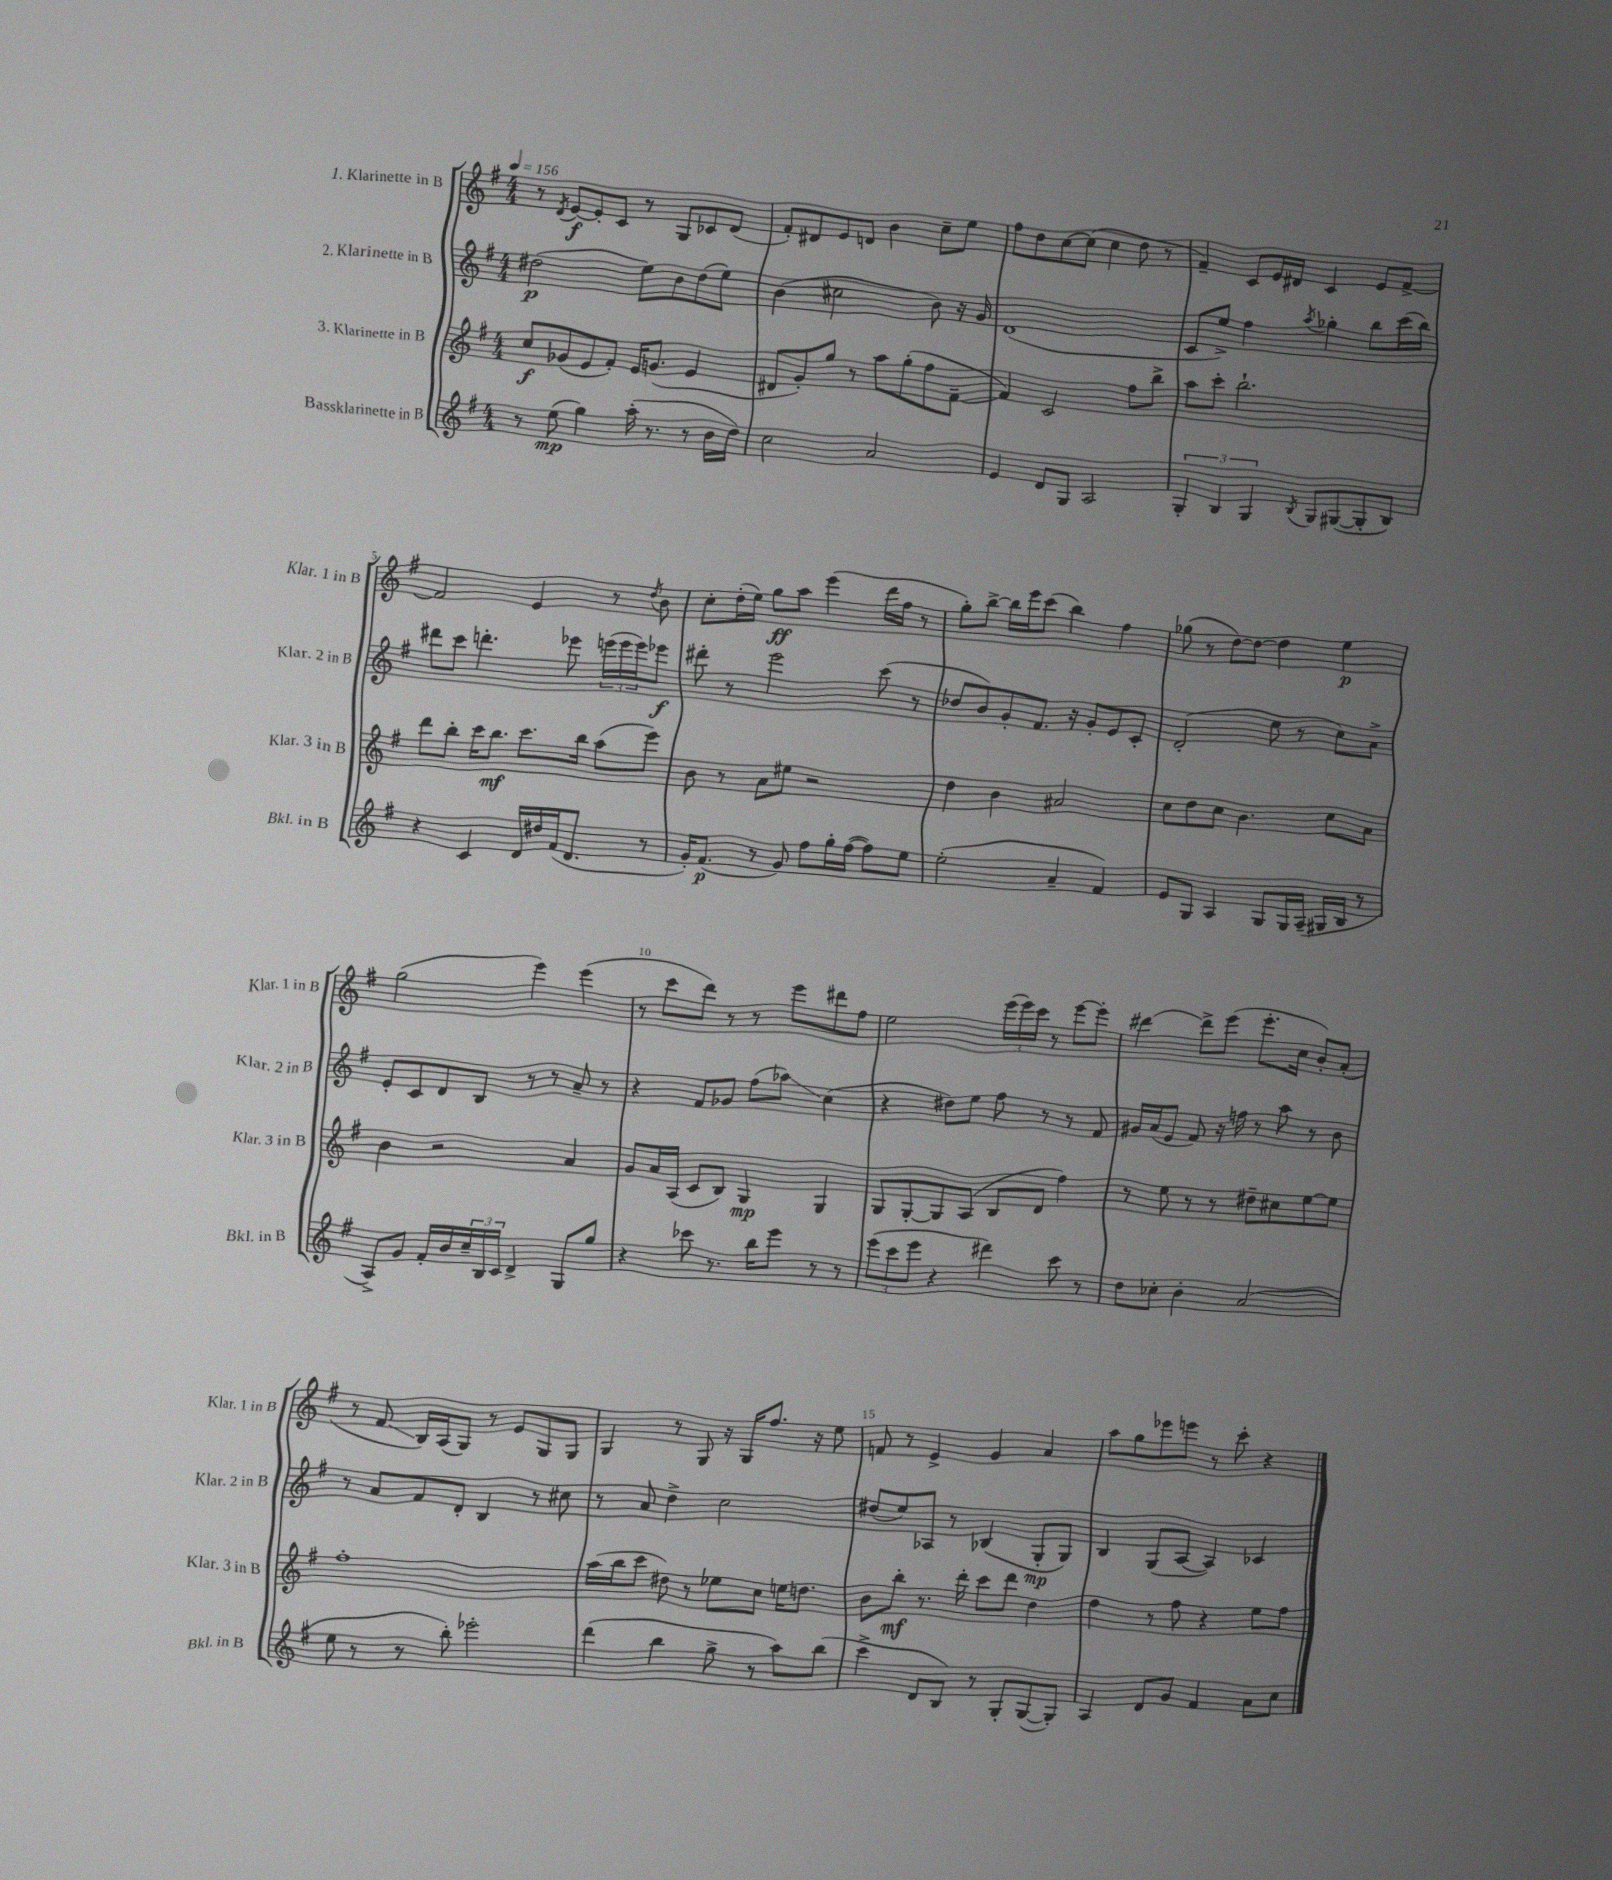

**kern	**kern	**kern	**kern
*staff4	*staff3	*staff2	*staff1
*clefG2	*clefG2	*clefG2	*clefG2
*k[f#]	*k[f#]	*k[f#]	*k[f#]
*M4/4	*M4/4	*M4/4	*M4/4
*MM156	*MM156	*MM156	*MM156
8r	8cc	(2dd#	8r
.	.	.	8qd
(8ee	(8g-	.	[8e
4gg)	8e	.	8e']
.	8f#')	.	8c
(16aa'	16e	8ee)	8r
8.r	(8.g	.	.
.	.	8b	8G
8r	4e	(8dd#	8c-
16b	.	8ee)	(8d
16dd)	.	.	.
=	=	=	=
2cc	8d#	(4b	8f#')
.	8g')	.	8d#
.	8gg	2cc#	8e
.	8r	.	8d
2a	8aa	.	4b
.	(8gg'	.	.
.	8ff#	8b)	8cc~
.	[8f#~	16r	8ee
.	.	16g	.
=	=	=	=
4e	4f#])	(1d	8ff#
.	.	.	8dd
8d	2c	.	[8cc
8G	.	.	(8cc]
2A	.	.	4cc
.	8ff#	.	8dd
.	8bb^	.	8r
=	=	=	=
6G'	8aa	8c	4f#~)
.	8ccc'	8ee^)	.
6B	.	.	.
.	2.bb`	4ff#	8c
6G	.	.	.
.	.	.	16e
.	.	.	16d#
8qB	.	8qaa	.
8G	.	4gg-'	4c
([8G#	.	.	.
8G#']	.	8bb	8e
8B)	.	(16ccc	[8f#^
.	.	16bb)	.
=	=	=	=
4r	8ddd	8ddd#	2f#]
.	8bb'	8ccc	.
4c	16ccc	4.ddd'	.
.	8.bb	.	.
16d	8.ccc	.	4e
16dd#	.	.	.
(16f#	.	8eee-	.
8.d	16bb	.	.
.	(8aa	(24eee	8r
.	.	24eee	.
.	.	24eee)	.
.	.	.	8qdd
8r	8eee)	8eee-	8b
=	=	=	=
16g')	8b	8ddd#'	8cc'
(8.f#	.	.	.
.	8r	8r	(16dd'
.	.	.	16ee)
8r	8a	2eee	8gg
8g)	8ee#	.	8aa
8ff#	2r	.	(4eee
16gg'	.	.	.
([16ff#	.	.	.
8ff#])	.	(8ccc	16ddd
.	.	.	16ff#
8ee	.	8r	8r
=	=	=	=
(2ee'	4dd	8dd-	8gg')
.	.	8b)	[8bb^
.	4b	8g'	16bb]
.	.	.	16eee
.	.	8.f#	(8ccc
4a~	2a#	.	4bb)
.	.	16r	.
.	.	8g'	.
4f#)	.	8e	4ff#
.	.	8c'	.
=	=	=	=
8e	8cc	(2d'	(8gg-
8G	8dd	.	8r
4A	8cc	.	[8dd)
.	4.b	.	8dd_
8G	.	8ee	4dd]
16G	.	8r	.
(16A~	.	.	.
16G#	8cc	8cc)	4ee
16B	.	.	.
8r	8a	8a^	.
=	=	=	=
8A^)	4b	8e'	(2gg
8g	.	8c	.
16f#'	2r	8d	.
16b	.	.	.
24cc~	.	8B	.
24B	.	.	.
24c	.	.	.
4d^	.	8r	4eee)
.	.	8r	.
8G	4a	8a~	(4eee
8gg	.	8r	.
=	=	=	=
4r	8g	4r	8r
.	16a	.	8ccc
.	(16A	.	.
8ccc-	8c	8f#	8ddd)
8.r	8B)	8g-	8r
.	4G	(8ff#	8r
16bb	.	.	.
8eee	.	8aa-)	8eee
8r	4G	(4cc	8ddd#
8r	.	.	8ff#
=	=	=	=
(12eee	8G	4r	2ee
12ccc	.	.	.
.	[8G'	.	.
12eee	.	.	.
4r	8G]	8dd#)	.
.	(8A	8ee	.
4ddd#)	8B	8ff#	(24eee
.	.	.	24eee)
.	.	.	24ccc
.	8d	8r	8r
8ccc	4ff#)	8r	[8eee
8r	.	8f#	8eee']
=	=	=	=
8dd	8r	16g#	[4ddd#
.	.	(16a	.
8cc-'	8ee	8e	.
4b'	8r	8f#)	8ddd#^]
.	8r	16r	(8eee
.	.	16ff	.
(2a	8dd#~	8r	8.eee'
.	8cc#	8aa	.
.	.	.	16cc
.	[8ee	8r	8b')
.	8ee]	8b	(8a'
=	=	=	=
8ee	1ff#'	8r	8r
8r	.	8a	8f#
8r	.	8f#	16B)
.	.	.	(16A
8bb')	.	8d'	8G)
2eee-'	.	4B	8r
.	.	.	8e
.	.	8r	8G
.	.	8cc#	8G
=	=	=	=
(4ddd	(16aa	8r	4G
.	16bb	.	.
.	8ccc	8a	.
4bb	8dd#)	4dd^	8r
.	8r	.	8G
8gg^	8ee-	2cc	16r
.	.	.	16G
8r	8cc	.	8.ff#
8aa)	16ee	.	.
.	8.dd	.	16r
(8bb	.	.	8ee
=	=	=	=
4ccc^	8b	(8dd#	8f
.	8bb'	8ee)	8r
8d	8.r	8A-	4e^
8B)	.	8r	.
.	16ddd'	.	.
8r	8ccc	(4B-	4g
8G'	8ddd	.	.
([8G	4dd	8G'	4a
8G'])	.	8G)	.
=	=	=	=
4A	4dd	4B	8aa
.	.	.	8gg
8d	8r	(8G	8eee-
8g	8ff#	[8A	8eee
4f#	4r	4A])	8r
.	.	.	8ccc'
8a	8ee	4c-	4r
8cc	8ff#	.	.
==	==	==	==
*-	*-	*-	*-
